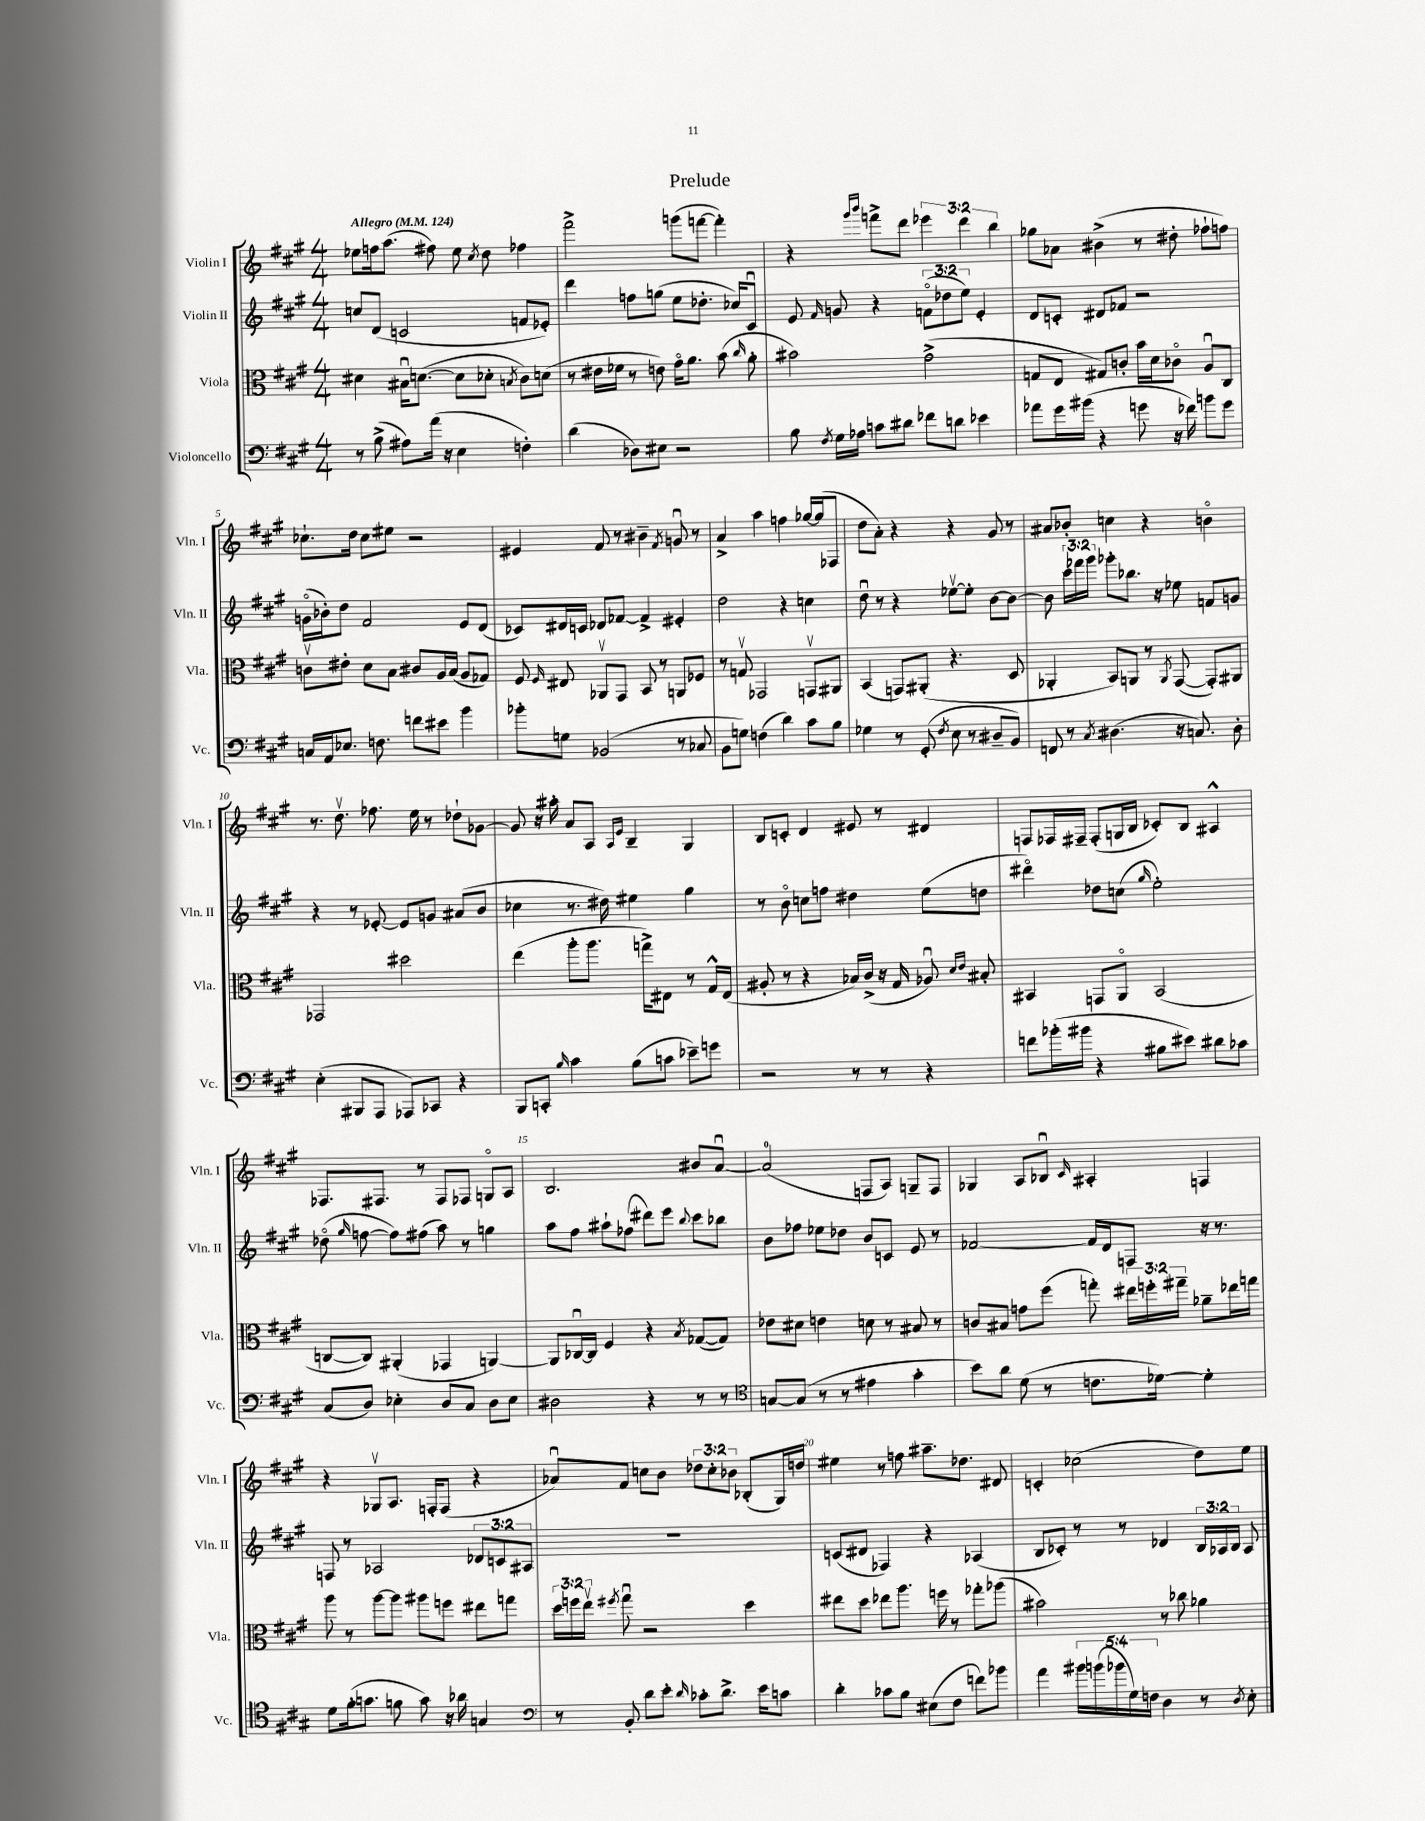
\header { title = "Prelude" }
<<
\new StaffGroup <<
\new Staff = "s0" \with { instrumentName = "Violin I" shortInstrumentName = "Vln. I" } {
    \clef treble \key a \major \numericTimeSignature \time 4/4 \override Staff.TupletNumber.text = #tuplet-number::calc-fraction-text \tempo "Allegro" 4 = 124
    \autoBeamOff ees''8[ f''16 a''8.]( fis''8) ees''8 \acciaccatura { cis''8 } d''8 fes''4 |
    fis'''2-> g'''8[( f'''8]~ f'''4-.) |
    r4 \grace { gis'''16[ b'''16] } f'''8[-> d'''8] \tuplet 3/2 { ees'''4 d'''4 b''4 } |
    ges''8[ aes'8] bis'4->( r8 dis''8-. fes''8[-! f''8]) |
    ces''8.[-! d''16] ces''8[ eis''8] r2 |
    eis'4 fis'8 r8 bis'4-- \acciaccatura { fis'8 } g'8\downbow r8 |
    a'4-> a''4 f''4 ges''16[~ ges''16( fes8] |
    d''8[ a'8]-.) r4 r4 gis'8 r8 |
    ais'8[ bes'8]-. c''4 r4 b'4\flageolet |
    r8. d''8.\upbow fes''8. e''16 r8 des''8[-! ges'8]~ |
    ges'8 r16 ais''16-. a'8[ a8] \grace { a16[ e'16] } b4-- gis4 |
    b8[ c'8]-. d'4 eis'8 r8 dis'4 |
    f8[ fes16 fis16]-- fis8[-.( g16 b16] ces'8[-.) b8] ais4-^ |
    fes8.[ fis8.] r8 fis8[ fes8] g8[\flageolet a8] |
    b2. bis'8[ a'8]~\downbow |
    a'2-0( f8[ a8]) g8[-- f8] |
    ges4 a8[ bes8]\downbow \grace { cis'16 } ais4-. f4 |
    r4 ges8[\upbow a8.] f16[-. f8]( r4 |
    aes'8[\downbow) fis'8] c''8[ b'8] \tuplet 3/2 { des''8[ c''8-. bes'8] } bes8[-.( gis16) d''16] |
    eis''4 r8 f''8 ais''8.[-- des''8.] dis'8 |
    c'4-. ces''2( d''8[) e''8] \bar "|." |
}
\new Staff = "s1" \with { instrumentName = "Violin II" shortInstrumentName = "Vln. II" } {
    \clef treble \key a \major \numericTimeSignature \time 4/4 \override Staff.TupletNumber.text = #tuplet-number::calc-fraction-text
    \autoBeamOff c''8[ d'8]( c'2 f'8[ ees'8]-.) |
    d'''4 f''8[ g''8]( e''8[ des''8.]-. ces''16[) cis'8]\downbow |
    e'8 \grace { fis'16 } g'8 r4 \tuplet 3/2 { f'8[\flageolet( des''8 e''8]) } e'4-. |
    d'8[ c'8]-. dis'8[ fes'8] r2 |
    g'16[\flageolet( bes'16-.) d''8] fis'2 e'8[ d'8]( |
    ces'8[) dis'16 c'16] des'8[ fes'8]~ fes'4-> eis'4-. |
    d''2 r4 c''4 |
    d''8\downbow r8 r4 ees''8[~\upbow ees''8]-. b'8[~ b'8]~ |
    b'8 \tuplet 3/2 { cis'''16[ fes'''16 gis'''16] } ges'''8[-. bes''8.] r16 ees''8 f'8[ g'8] |
    r4 r8 ees'8~-. ees'8[ g'8] ais'8[( b'8] |
    ces''4 r8. dis''16) eis''4 gis''4 |
    r8 b'8\flageolet c''8[ f''8] dis''4 e''8[( d''8] |
    dis'''4\flageolet) des''8[ c''8]( \grace { gis''16 } e''2-.) |
    des''8\flageolet( \grace { gis''16 } f''8~ f''8[) fis''8]( a''8) r8 g''4 |
    a''8[ fis''8] ais''8[-! fes''8]( dis'''8[) e'''8] \appoggiatura { b''8 } cis'''8[ bes''8] |
    b'8[ fes''8] ees''8[ des''8] b'8[ c'8] e'8 r8 |
    fes'2~ fes'16[ d'16 f8] r16 r8. |
    f8 r8 aes2 \tuplet 3/2 { des'8[ c'8 ais8] } |
    R1 |
    c'8[( dis'8] fes4) r4 aes4( |
    b8[ ces'8]-.) r8 r8 des'4 \tuplet 3/2 { b16[ aes16 b16] } aes8 \bar "|." |
}
\new Staff = "s2" \with { instrumentName = "Viola" shortInstrumentName = "Vla." } {
    \clef alto \key a \major \numericTimeSignature \time 4/4 \override Staff.TupletNumber.text = #tuplet-number::calc-fraction-text
    \autoBeamOff dis'4 bis16[\downbow d'8.]~( d'8[ des'8]-. \acciaccatura { b8 } cis'8[) d'8]( |
    r8 eis'16[ fes'16] r8 e'8) gis'16[\flageolet a'8.] b'8( \grace { cis''16 } a'8-. |
    bis'2) gis'2->( |
    g8[ e8] gis8[) c'8]-. b'16[ d'16 ces'8]\flageolet a8[\downbow cis8] |
    c'8[\upbow eis'8]-. d'8[ b8] cis'8[ a16 b16]( a8[ ges8]) |
    fis8 \grace { fis16 } eis8 aes,8[\upbow gis,8] b,8 r8 a,8[ fes8] |
    r8 g8\upbow ges,2 g,8[\upbow ais,8] |
    b,4( g,8[) ais,8]-.( r4. d8 |
    aes,4-. b,8[) a,8] r8 \acciaccatura { a,8 } gis,8~( gis,8[-.) ais,8] |
    ges,2 dis''2 |
    e''4( a''8[-. a''8.] g''16[->) eis8] r8 gis16[-^ eis16]( |
    ais8-. r8 r4 bes16[) cis'16]->( r16 gis16 aes8\downbow) \grace { d'16[ e'16] } bis8-. |
    bis,4 g,8[ a,8]\flageolet bis,2( |
    c8[~ c8]) ais,4-.( ges,4 a,4~) |
    a,8[ ces16~\downbow ces16] fis4 r4 \acciaccatura { b8 } ges8[~( ges8]) |
    ees'8[ dis'8] e'4 d'8 r8 bis8 r8 |
    c'8[ bis8] g'8[ fis''8]( g''8-.) \tuplet 3/2 { eis''16[ f''16-. gis''16]-- } aes'8[-- ees''16 g''16] |
    a''8 r8 a''8[~ a''8] ais''8[ f''8] eis''8[ g''8] |
    \tuplet 3/2 { d''16[ f''16 e''16]\upbow } \acciaccatura { fis''8 } gis''8\downbow r2 d''4 |
    eis''8[ d''8] ees''8[ a''8.] f''16 r8 ges''8[-. aes''8]( |
    bis'2) r8 ces''8 aes'4 \bar "|." |
}
\new Staff = "s3" \with { instrumentName = "Violoncello" shortInstrumentName = "Vc." } {
    \clef bass \key a \major \numericTimeSignature \time 4/4 \override Staff.TupletNumber.text = #tuplet-number::calc-fraction-text
    \autoBeamOff r8 b8->( ais8[) a'16]( r16 e4 f4-.) |
    d'4( des8[) eis8] r2 |
    b8 \acciaccatura { fis8 } gis16[ aes16] c'8[ dis'8] fes'8[ d'8] ees'4 |
    aes'8[ gis'16 bis'16]( r4 g'8 r16 fes'16) b'8[ g'8] |
    c16[ a,16 ees8.] f8. f'8[ eis'8] b'4 |
    bes'8[-. g8] bes,2( r8 ces8 |
    b,8[ g8]) f4( d'4) cis'8[ b8] |
    ges4 r8 gis,8-.( \acciaccatura { fis8 } e8 r8 dis8[-- b,8]) |
    f,8 r8 \acciaccatura { cis8 } dis4.( r16 c8.) dis8-. |
    e4-.( bis,,8[ a,,8] aes,,8[) ces,8] r4 |
    b,,8[ c,8]-. \grace { b16 } cis'4 b8[( c'8] ees'8[--) g'8] |
    r2 r8 r8 r4 |
    f'8[ bes'16-.( bis'16] r4 bis8[ eis'8]) dis'8[ ces'8] |
    cis8[( d8]) ees4-. d8[ cis8] d8[ ees8] |
    dis2 r4 r8 r8 |
    \clef tenor g8[~ g8]( r8 r8 eis'4 gis'4-. |
    b'8[) a'8] d'8( r8 c'8.[ des'16]~) des'4-. |
    d'8[ fis'16-.( g'8.] f'8 g'8) r16 aes'16 g4 |
    \clef bass r8 b,8-. d'8[ e'8]-. \grace { d'16 } ces'8[-. d'8.]-> e'16[ c'8] |
    d'4-. ces'8[ b8] eis8[( fis8] f'8[) bes'8] |
    a'4 \tuplet 5/4 { bis'16[ b'16( bes'16 gis16) f16] } d4 r8 \acciaccatura { d8 } e8-. \bar "|." |
}
>>
>>
\layout { \context { \Score \override BarNumber.break-visibility = ##(#f #t #t) barNumberVisibility = #(every-nth-bar-number-visible 5) } }
